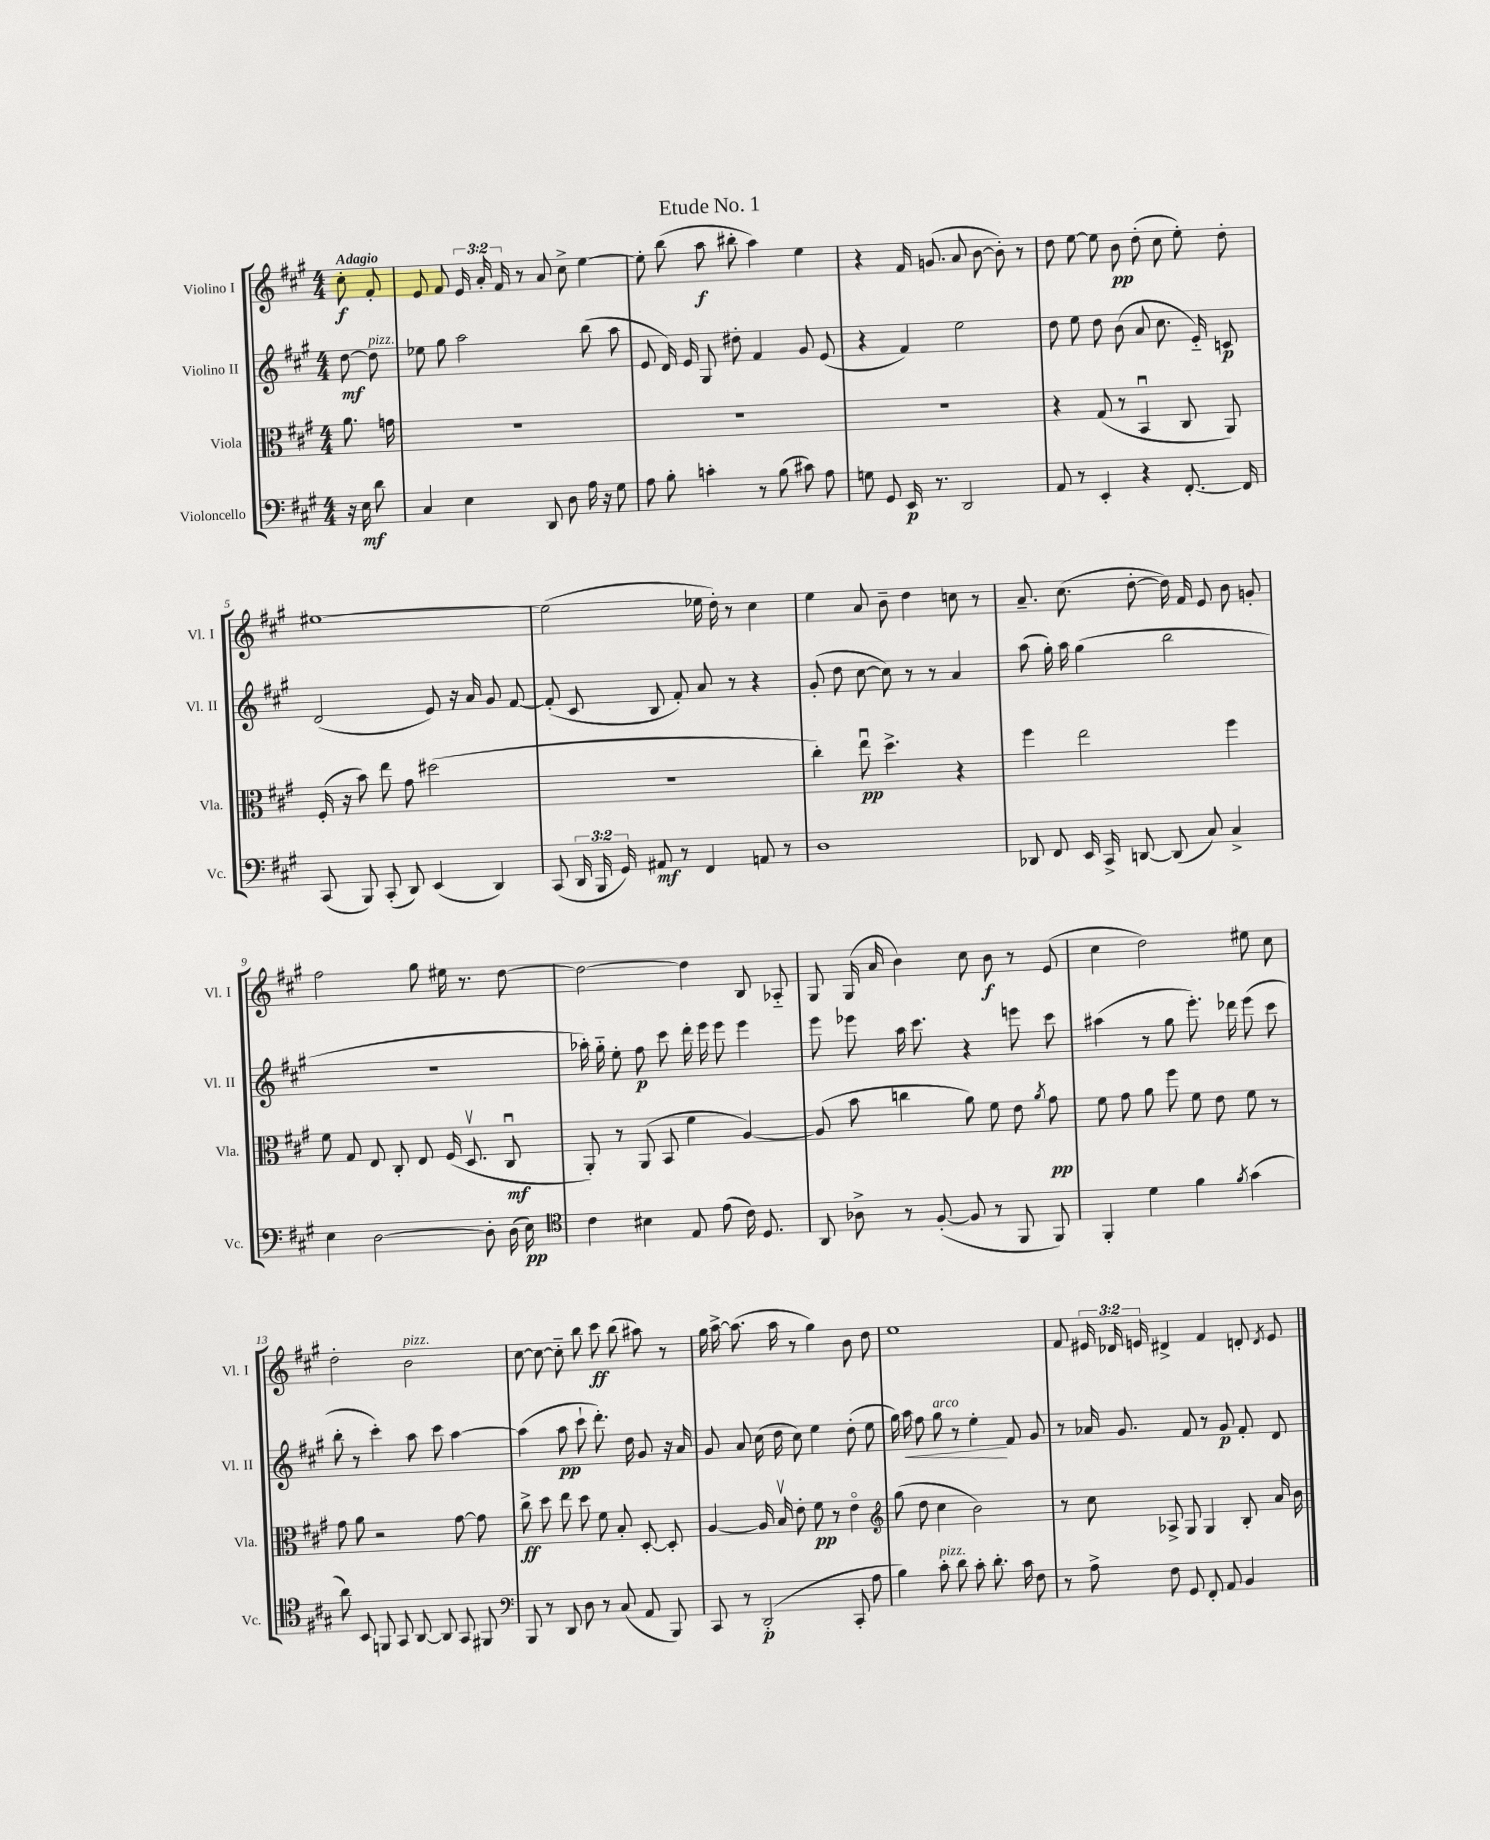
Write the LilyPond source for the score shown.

\header { title = "Etude No. 1" }
<<
\new StaffGroup <<
\new Staff = "s0" \with { instrumentName = "Violino I" shortInstrumentName = "Vl. I" } {
    \clef treble \key a \major \numericTimeSignature \time 4/4 \override Staff.TupletNumber.text = #tuplet-number::calc-fraction-text \partial 4 \tempo "Adagio"
    \autoBeamOff cis''8-.\f fis'8-. |
    e'8 fis'8 \tuplet 3/2 { e'16 a'16-. fis'16 } r8 a'8 cis''8-> e''4~ |
    e''8-. b''8( a''8\f bis''8-. a''4) e''4 |
    r4 fis'16 g'8.( a'8 b'8~ b'8-.) r8 |
    d''8 e''8~ e''8 b'8\pp d''8-.( cis''8 e''8-.) d''8-. |
    eis''1~ |
    eis''2( ees''16 d''16-.) r8 cis''4 |
    e''4 a'8 b'8-- d''4 c''8 r8 |
    a'8.-- cis''8.( d''8~-. d''16) fis'16 e'8 b'8 g'8-. |
    fis''2 gis''8 eis''16 r8. d''8~ |
    d''2~ d''4 b8 aes8-_ |
    gis8 gis16( a'16 b'4) cis''8 b'8\f r8 e'8( |
    cis''4 d''2) eis''8 cis''8 |
    d''2-. b'2^\markup { \italic "pizz." } |
    cis''8~ cis''8~ cis''8-_ b''8 cis'''8\ff b''8( ais''8) r8 |
    gis''16 a''16~-> a''8.( a''16 r8 gis''4) b'8 d''8 |
    e''1 |
    fis'8 \tuplet 3/2 { eis'16 des'16 e'16 } dis'4-> fis'4 d'8-. \acciaccatura { d'8 } e'8 \bar "|." |
}
\new Staff = "s1" \with { instrumentName = "Violino II" shortInstrumentName = "Vl. II" } {
    \clef treble \key a \major \numericTimeSignature \time 4/4 \partial 4
    \autoBeamOff d''8~\mf d''8^\markup { \italic "pizz." } |
    ees''8 gis''8 a''2 b''8( a''8 |
    e'8 d'16) e'16 gis8 dis''8-. fis'4 gis'8 e'8( |
    r4 fis'4) e''2 |
    d''8 e''8 d''8 b'8( a'8 cis''8. e'16-_) c'8\p |
    d'2( e'8) r16 a'16 gis'8 fis'8~ |
    fis'8-.( cis'8 b8 fis'8-.) a'8 r8 r4 |
    gis'8-.( d''8 cis''8~ cis''8) r8 r8 a'4 |
    a''8( gis''16-.) a''16 gis''4( b''2 |
    R1 |
    aes''16-.) gis''16-_ e''8-. fis''8\p cis'''8 d'''16-. e'''16 e'''8 e'''4 |
    e'''8 ees'''8 a''16 cis'''8. r4 e'''8 cis'''8 |
    ais''4( r8 gis''8 e'''8.-.) des'''16 e'''8( cis'''8 |
    b''8-. r8 cis'''4-.) a''8 cis'''8 a''4~ |
    a''4( a''8\pp cis'''8-! d'''8.-.) d''16 gis'8 r16 a'16 |
    gis'8 a'8 cis''16( d''16 cis''8) e''4 d''8-.( e''8 |
    gis''16) a''16\< fis''8 gis''8^\markup { \italic "arco" } r8 e''4-.\! fis'8 gis'8 |
    r8 aes'16 gis'8. fis'8 r8 gis'8\p fis'8-. d'8 \bar "|." |
}
\new Staff = "s2" \with { instrumentName = "Viola" shortInstrumentName = "Vla." } {
    \clef alto \key a \major \numericTimeSignature \time 4/4 \partial 4
    \autoBeamOff a'8. g'16 |
    R1 |
    R1 |
    R1 |
    r4 gis8( r8 b,4\downbow cis8 a,8) |
    fis16-.( r16 b'8) e''8 gis'8 dis''2( |
    R1 |
    cis''4-.) e''8\downbow\pp d''4.-> r4 |
    fis''4 e''2 fis''4 |
    fis'8 gis8 e8 cis8-. e8 fis16( d8.\upbow cis8\downbow\mf |
    a,8-.) r8 a,8( b,8 fis'4 a4~) |
    a8( b'8 c''4 a'8) fis'8 e'8 \acciaccatura { a'8 } gis'8\pp |
    fis'8 gis'8 a'8 fis''8 fis'8 e'8 fis'8 r8 |
    gis'8 a'8 r2 gis'8~ gis'8 |
    cis''8->\ff d''8 e''8 d''8 fis'8 b8-. d8~-. d8-. |
    a4~ a16 b16\upbow e'8-. fis'8\pp r8 e'4\flageolet |
    \clef treble gis''8( d''8 cis''4 b'2) |
    r8 cis''8 aes8-> gis8 gis4 b8-. a'16 b'16 \bar "|." |
}
\new Staff = "s3" \with { instrumentName = "Violoncello" shortInstrumentName = "Vc." } {
    \clef bass \key a \major \numericTimeSignature \time 4/4 \override Staff.TupletNumber.text = #tuplet-number::calc-fraction-text \partial 4
    \autoBeamOff r16 e16\mf d'8 |
    cis4 e4 d,8 d8 a16 r16 gis8 |
    a8 b8-. c'4-. r8 b8( cis'8) a8 |
    g8 gis,8 e,16\p r8. d,2 |
    a,8 r8 e,4-. r4 fis,8.~-. fis,16 |
    cis,8( b,,8) cis,8-.( d,8) e,4( d,4) |
    cis,8( \tuplet 3/2 { d,16 b,,16 gis,16) } ais,8\mf r8 fis,4 a,8 r8 |
    d1 |
    des,8 fis,8 e,16 cis,16-> d,8~ d,8( cis8) cis4-> |
    e4 d2~ d8-. d16( e16\pp) |
    \clef tenor cis'4 bis4 e8 e'8( cis'16) d8. |
    a,8 aes8-> r8 fis8~-.( fis8 r8 fis,8 fis,8) |
    fis,4-. d'4 fis'4 \acciaccatura { fis'8 } gis'4( |
    a'8) b,8 f,8 gis,8 a,8~ a,8 gis,8 fis,8 |
    \clef bass b,,8 r8 d,8 d8 r8 cis8( a,8 b,,8) |
    cis,8 r8 d,2-.\p( cis,8-. a8 |
    b4) cis'8-.^\markup { \italic "pizz." } d'8 cis'8-. d'8.-. cis'16 fis8 |
    r8 a8-> fis8 gis,8 fis,8-. a,8 b,4 \bar "|." |
}
>>
>>
